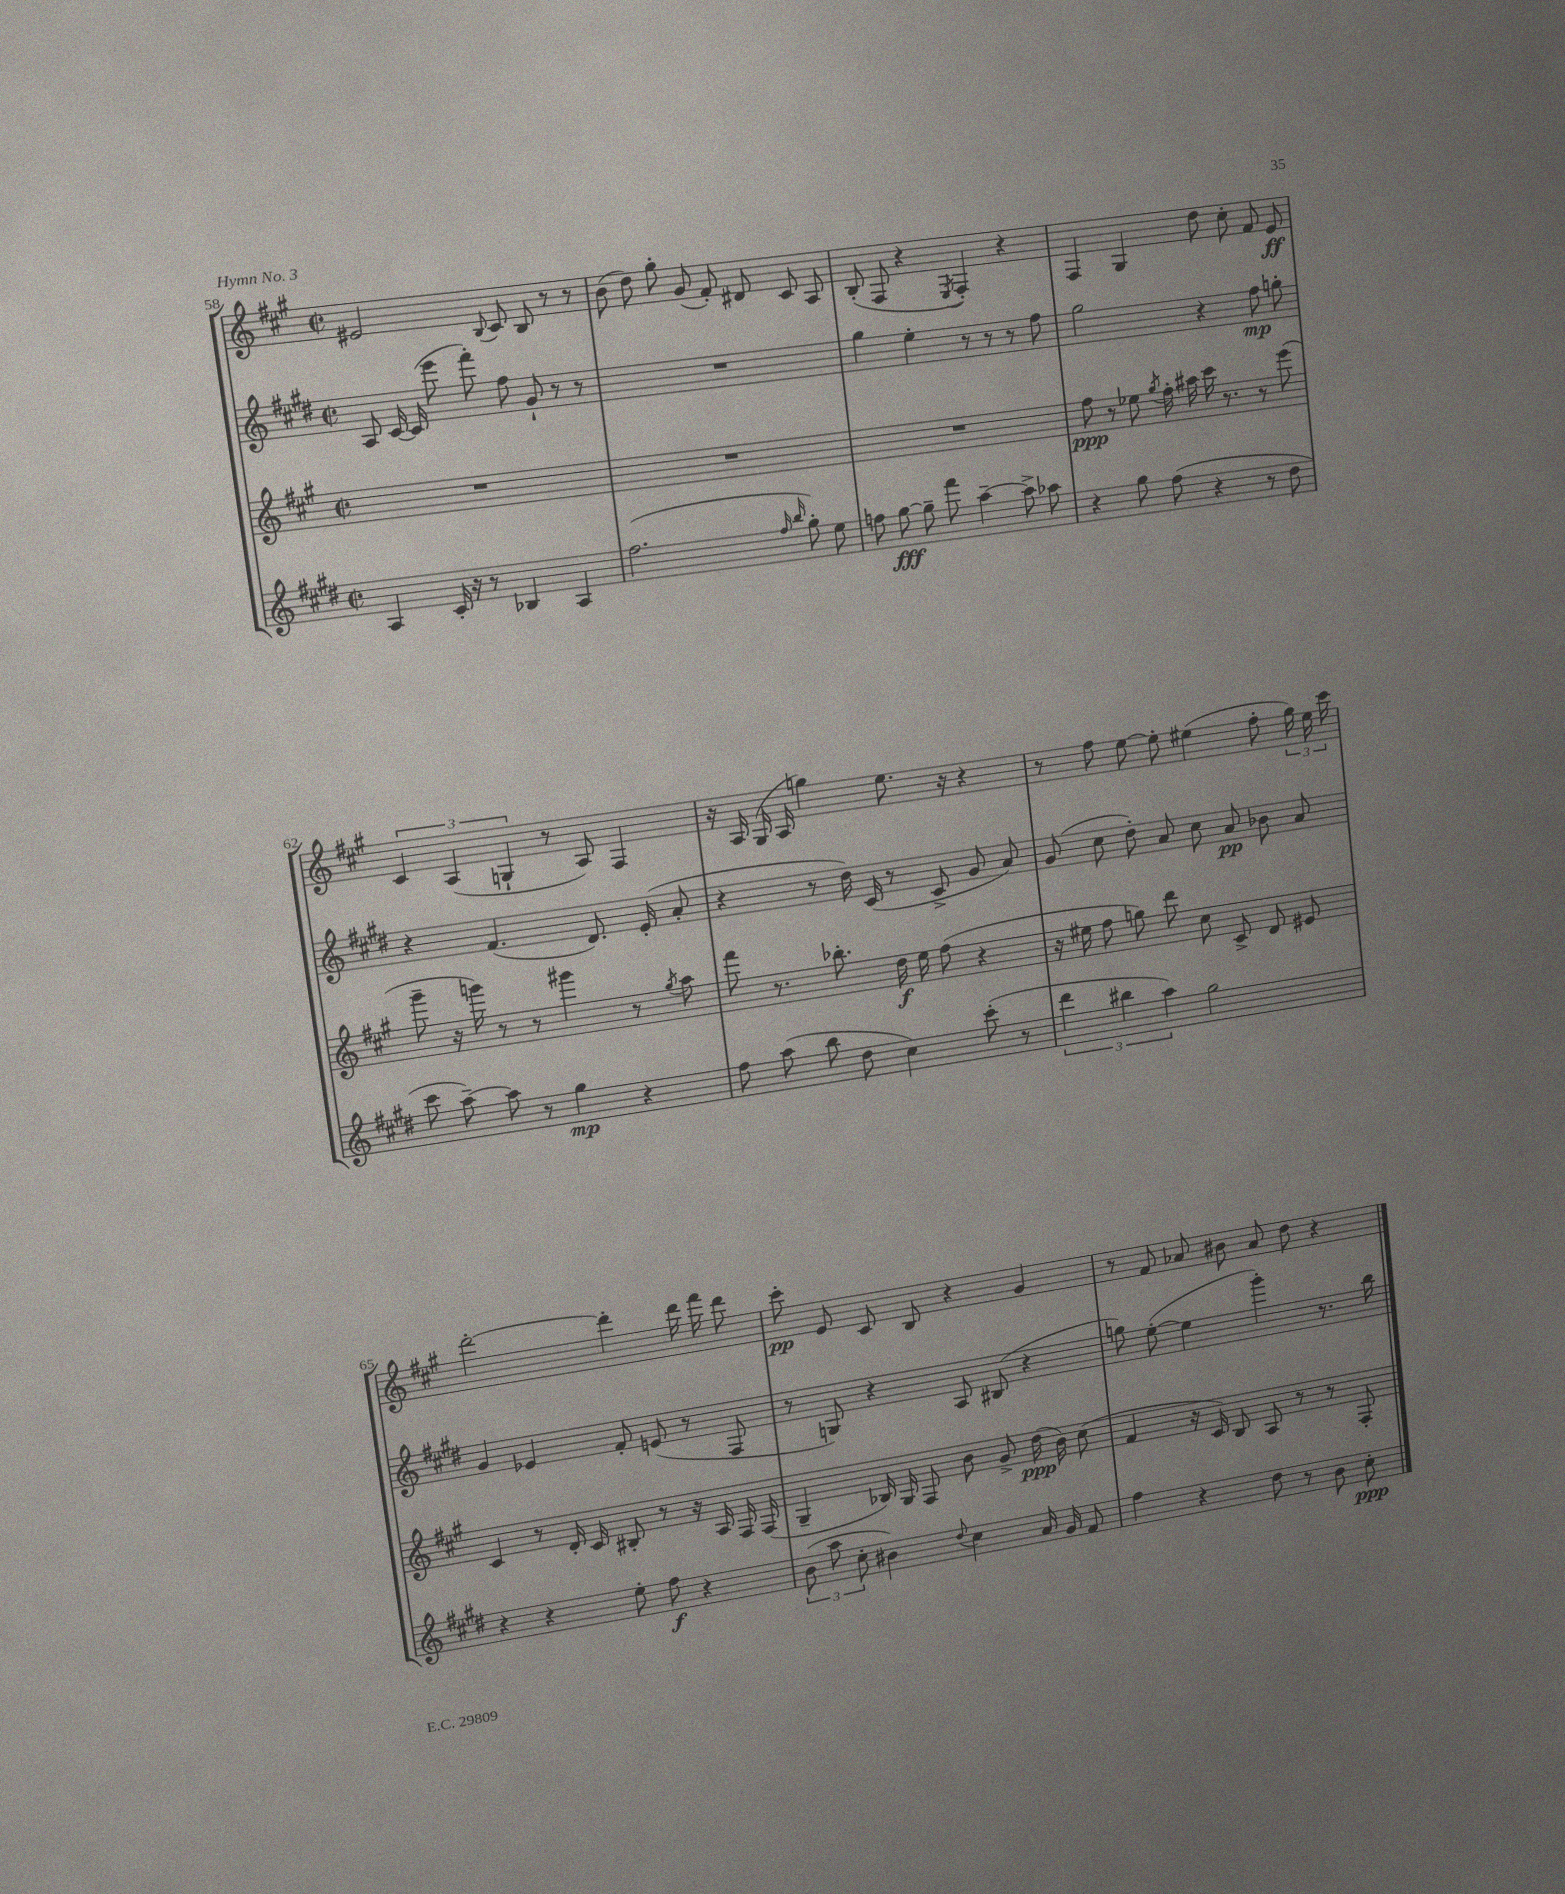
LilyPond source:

<<
\new StaffGroup <<
\new Staff = "s0" {
    \clef treble \key a \major \defaultTimeSignature \time 2/2
    \autoBeamOff eis'2 \appoggiatura { b8 } cis'8 b8 r8 r8 |
    b'8( d''8) gis''8-. gis'8( fis'8-.) dis'8 cis'8 a8 |
    b8-.( fis8 r4 \acciaccatura { e8 } fis4-.) r4 |
    fis4 gis4 d''8 cis''8-. fis'8 e'8\ff |
    \tuplet 3/2 { cis'4 a4( g4-! } r8 a8) fis4 |
    r16 a16 gis16( a16 g''4) e''8. r16 r4 |
    r8 fis''8 e''8~ e''8-. eis''4( fis''8-. \tuplet 3/2 { gis''16) eis''16 cis'''16 } |
    d'''2~-. d'''4-. d'''16 fis'''16 d'''8 |
    cis'''8-.\pp e'8 cis'8 b8 r4 gis'4 |
    r8 fis'8 aes'8 bis'8 aes'8 d''8 r4 \bar "|." |
}
\new Staff = "s1" {
    \clef treble \key e \major \defaultTimeSignature \time 2/2
    \autoBeamOff a8 cis'16~ cis'16( e'''8 fis'''8-.) fis''8 gis'8-! r8 r8 |
    R1 |
    gis''4 e''4-. r8 r8 r8 fis''8 |
    gis''2 r4 fis''8\mp g''8-. |
    r4 fis'4.( dis'8.) e'16-.( a'8-. |
    r4 r8 dis''16) cis'16( r8 cis'8-> gis'8 a'8) |
    gis'8( cis''8 dis''8-.) a'8 cis''8 a'8\pp bes'8 a'8 |
    gis'4 ees'4 fis'8-. e'8( r8 fis8 |
    r8 g8) r4 a8 bis8( r4 |
    g''8) e''8~-.( e''4 gis'''4-.) r8. b''16 \bar "|." |
}
\new Staff = "s2" {
    \clef treble \key a \major \defaultTimeSignature \time 2/2
    \autoBeamOff R1 |
    R1 |
    R1 |
    fis''8\ppp r8 ees''8 \acciaccatura { gis''8 } fis''16-. ais''16 cis'''16 r8. r8 e'''8( |
    gis'''8-- r16 g'''16) r8 r8 gis'''4 r8 \acciaccatura { gis''8 } a''8 |
    fis'''8 r8. bes''8.-. d''16\f e''16 fis''8( r4 |
    r16 eis''16 fis''8 g''8) d'''8 cis''8 cis'8-> d'8 eis'8 |
    cis'4 r8 d'16-. cis'16 bis8-. r8 r16 a16 fis16 fis16( |
    gis4-- bes16) gis16 fis8 b'8 gis'8-> d''16\ppp( b'16) cis''8( |
    fis'4 r16 cis'16) b8 a8 r8 r8 fis8-. \bar "|." |
}
\new Staff = "s3" {
    \clef treble \key e \major \defaultTimeSignature \time 2/2
    \autoBeamOff a4 cis'16-. r16 r8 bes4 a4 |
    fis''2.( \grace { fis''16 b''16 } gis''8-.) e''8 |
    f''8 gis''8~\fff gis''8-- fis'''8 a''4~-- a''8-> aes''8 |
    r4 gis''8 fis''8( r4 r8 dis''8 |
    cis'''8 a''8~--) a''8 r8 gis''4\mp r4 |
    fis''8 a''8( b''8 dis''8 cis''4) cis'''8-.( r8 |
    \tuplet 3/2 { dis'''4 bis''4 a''4) } gis''2 |
    r4 r4 e''8-. fis''8\f r4 |
    \tuplet 3/2 { b'8( a''8 cis''8-. } bis'4) \appoggiatura { dis''8 } cis''4 a'16 gis'16 fis'8 |
    fis''4 r4 dis''8 r8 b'8 cis''8-.\ppp \bar "|." |
}
>>
>>
\layout { \context { \Score currentBarNumber = #58 } }
